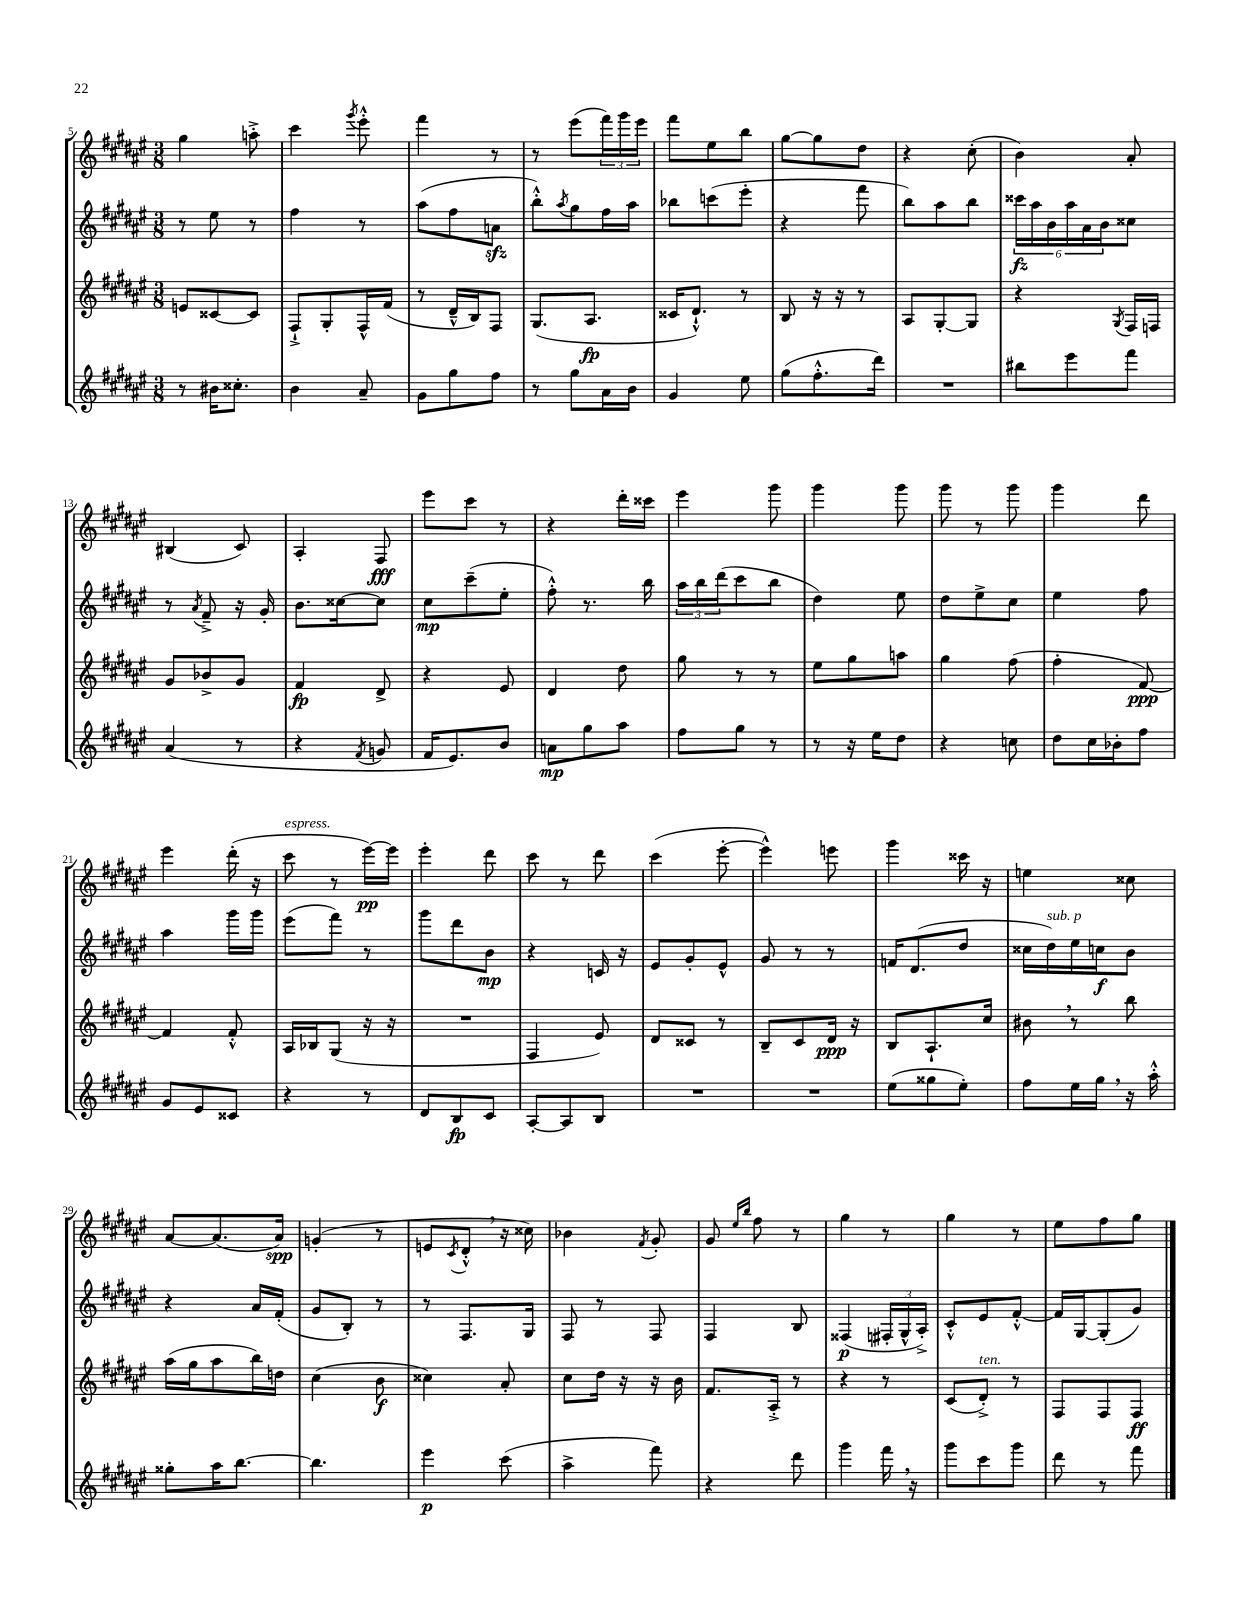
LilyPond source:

<<
\new StaffGroup <<
\new Staff = "s0" {
    \clef treble \key fis \major \numericTimeSignature \time 3/8
    gis''4 a''8-.-> |
    cis'''4 \acciaccatura { gis'''8 } eis'''8-.-^ |
    fis'''4 r8 |
    r8 eis'''8( \tuplet 3/2 { fis'''16) gis'''16 eis'''16 } |
    fis'''8 eis''8 b''8 |
    gis''8~ gis''8 dis''8 |
    r4 cis''8-.( |
    b'4) ais'8-. |
    bis4( cis'8) |
    ais4-. fis8\fff |
    eis'''8 cis'''8 r8 |
    r4 dis'''16-. cisis'''16 |
    eis'''4 gis'''8 |
    gis'''4 gis'''8 |
    gis'''8 r8 gis'''8 |
    gis'''4 dis'''8 |
    eis'''4 dis'''16-.( r16 |
    cis'''8^\markup { \italic "espress." } r8 eis'''16~\pp) eis'''16 |
    eis'''4-. dis'''8 |
    cis'''8 r8 dis'''8 |
    cis'''4( eis'''8~-. |
    eis'''4-^) e'''8 |
    gis'''4 cisis'''16 r16 |
    e''4 cisis''8 |
    ais'8~ ais'8.( ais'16\spp) |
    g'4-.( r8 |
    e'8 \acciaccatura { cis'8 } dis'8-.-^ \breathe r16 cisis''16) |
    bes'4 \acciaccatura { fis'8 } gis'8-. |
    gis'8 \grace { eis''16 b''16 } fis''8 r8 |
    gis''4 r8 |
    gis''4 r8 |
    eis''8 fis''8 gis''8 \bar "|." |
}
\new Staff = "s1" {
    \clef treble \key fis \major \numericTimeSignature \time 3/8
    r8 eis''8 r8 |
    fis''4 r8 |
    ais''8( fis''8 a'8\sfz |
    b''8-.-^) \acciaccatura { ais''8 } gis''8 fis''16 ais''16 |
    bes''8 c'''8( eis'''8-. |
    r4 fis'''8 |
    b''8) ais''8 b''8 |
    \tuplet 6/4 { cisis'''16\fz ais''16 b'16 ais''16 ais'16 b'16 } cisis''8 |
    r8 \acciaccatura { ais'8 } fis'8---> r16 gis'16-. |
    b'8. cisis''16~ cisis''8 |
    cis''8\mp cis'''8--( eis''8-. |
    fis''8-.-^) r8. b''16 |
    \tuplet 3/2 { ais''16 b''16 dis'''16( } cis'''8 b''8 |
    dis''4) eis''8 |
    dis''8 eis''8-> cis''8 |
    eis''4 fis''8 |
    ais''4 gis'''16 gis'''16 |
    eis'''8( fis'''8) r8 |
    gis'''8 dis'''8 b'8\mp |
    r4 c'16 r16 |
    eis'8 gis'8-. eis'8-^ |
    gis'8 r8 r8 |
    f'16 dis'8.( dis''8 |
    cisis''16 dis''16^\markup { \italic "sub. p" }) eis''16 c''16\f b'8 |
    r4 ais'16 fis'16-.( |
    gis'8 b8-.) r8 |
    r8 fis8. gis16 |
    fis8 r8 fis8 |
    fis4 b8 |
    fisis4\p( \tuplet 3/2 { fis16-. gis16-^ ais16-.->) } |
    cis'8-.-^ eis'8 fis'8~-.-^ |
    fis'16 gis16~ gis8-.( gis'8) \bar "|." |
}
\new Staff = "s2" {
    \clef treble \key fis \major \numericTimeSignature \time 3/8
    e'8 cisis'8~ cisis'8 |
    fis8-!-> gis8-. fis16-^ fis'16( |
    r8 dis'16---^ b16) fis8 |
    gis8.( ais8.\fp |
    cisis'16 dis'8.-!-^) r8 |
    b8 r16 r16 r8 |
    ais8 gis8~-. gis8 |
    r4 \acciaccatura { gis8 } fis16 f16 |
    gis'8 bes'8-> gis'8 |
    fis'4\fp dis'8-> |
    r4 eis'8 |
    dis'4 dis''8 |
    gis''8 r8 r8 |
    eis''8 gis''8 a''8 |
    gis''4 fis''8( |
    fis''4-. fis'8~\ppp) |
    fis'4 fis'8-.-^ |
    ais16 bes16 gis8( r16 r16 |
    R4. |
    fis4 eis'8) |
    dis'8 cisis'8 r8 |
    b8-- cis'8 dis'16\ppp r16 |
    b8 ais8.-! cis''16 |
    bis'8 \breathe r8 b''8 |
    ais''16( gis''16 ais''8 b''16) d''16 |
    cis''4( b'8\f |
    cisis''4) ais'8-. |
    cis''8 dis''16 r16 r16 b'16 |
    fis'8. ais16-.-> r8 |
    r4 r8 |
    cis'8( dis'8-.->^\markup { \italic "ten." }) r8 |
    fis8 fis8 fis8\ff \bar "|." |
}
\new Staff = "s3" {
    \clef treble \key fis \major \numericTimeSignature \time 3/8
    r8 bis'16 cisis''8.-. |
    b'4 ais'8-- |
    gis'8 gis''8 fis''8 |
    r8 gis''8 ais'16 b'16 |
    gis'4 eis''8 |
    gis''8( fis''8.-.-^ dis'''16) |
    R4. |
    bis''8 eis'''8 fis'''8 |
    ais'4( r8 |
    r4 \acciaccatura { fis'8 } g'8 |
    fis'16 eis'8.) b'8 |
    a'8\mp gis''8 ais''8 |
    fis''8 gis''8 r8 |
    r8 r16 eis''16 dis''8 |
    r4 c''8 |
    dis''8 cis''16 bes'16-. fis''8 |
    gis'8 eis'8 cisis'8 |
    r4 r8 |
    dis'8 b8\fp cis'8 |
    ais8~-. ais8 b8 |
    R4. |
    R4. |
    eis''8( gisis''8 eis''8-.) |
    fis''8 eis''16 gis''16 \breathe r16 ais''16-.-^ |
    gisis''8-. ais''16 b''8.~ |
    b''4. |
    eis'''4\p cis'''8( |
    ais''4-> fis'''8) |
    r4 dis'''8 |
    gis'''4 fis'''16 \breathe r16 |
    gis'''8 cis'''8 gis'''8 |
    dis'''8 r8 fis'''8 \bar "|." |
}
>>
>>
\layout { \context { \Score currentBarNumber = #5 } }
